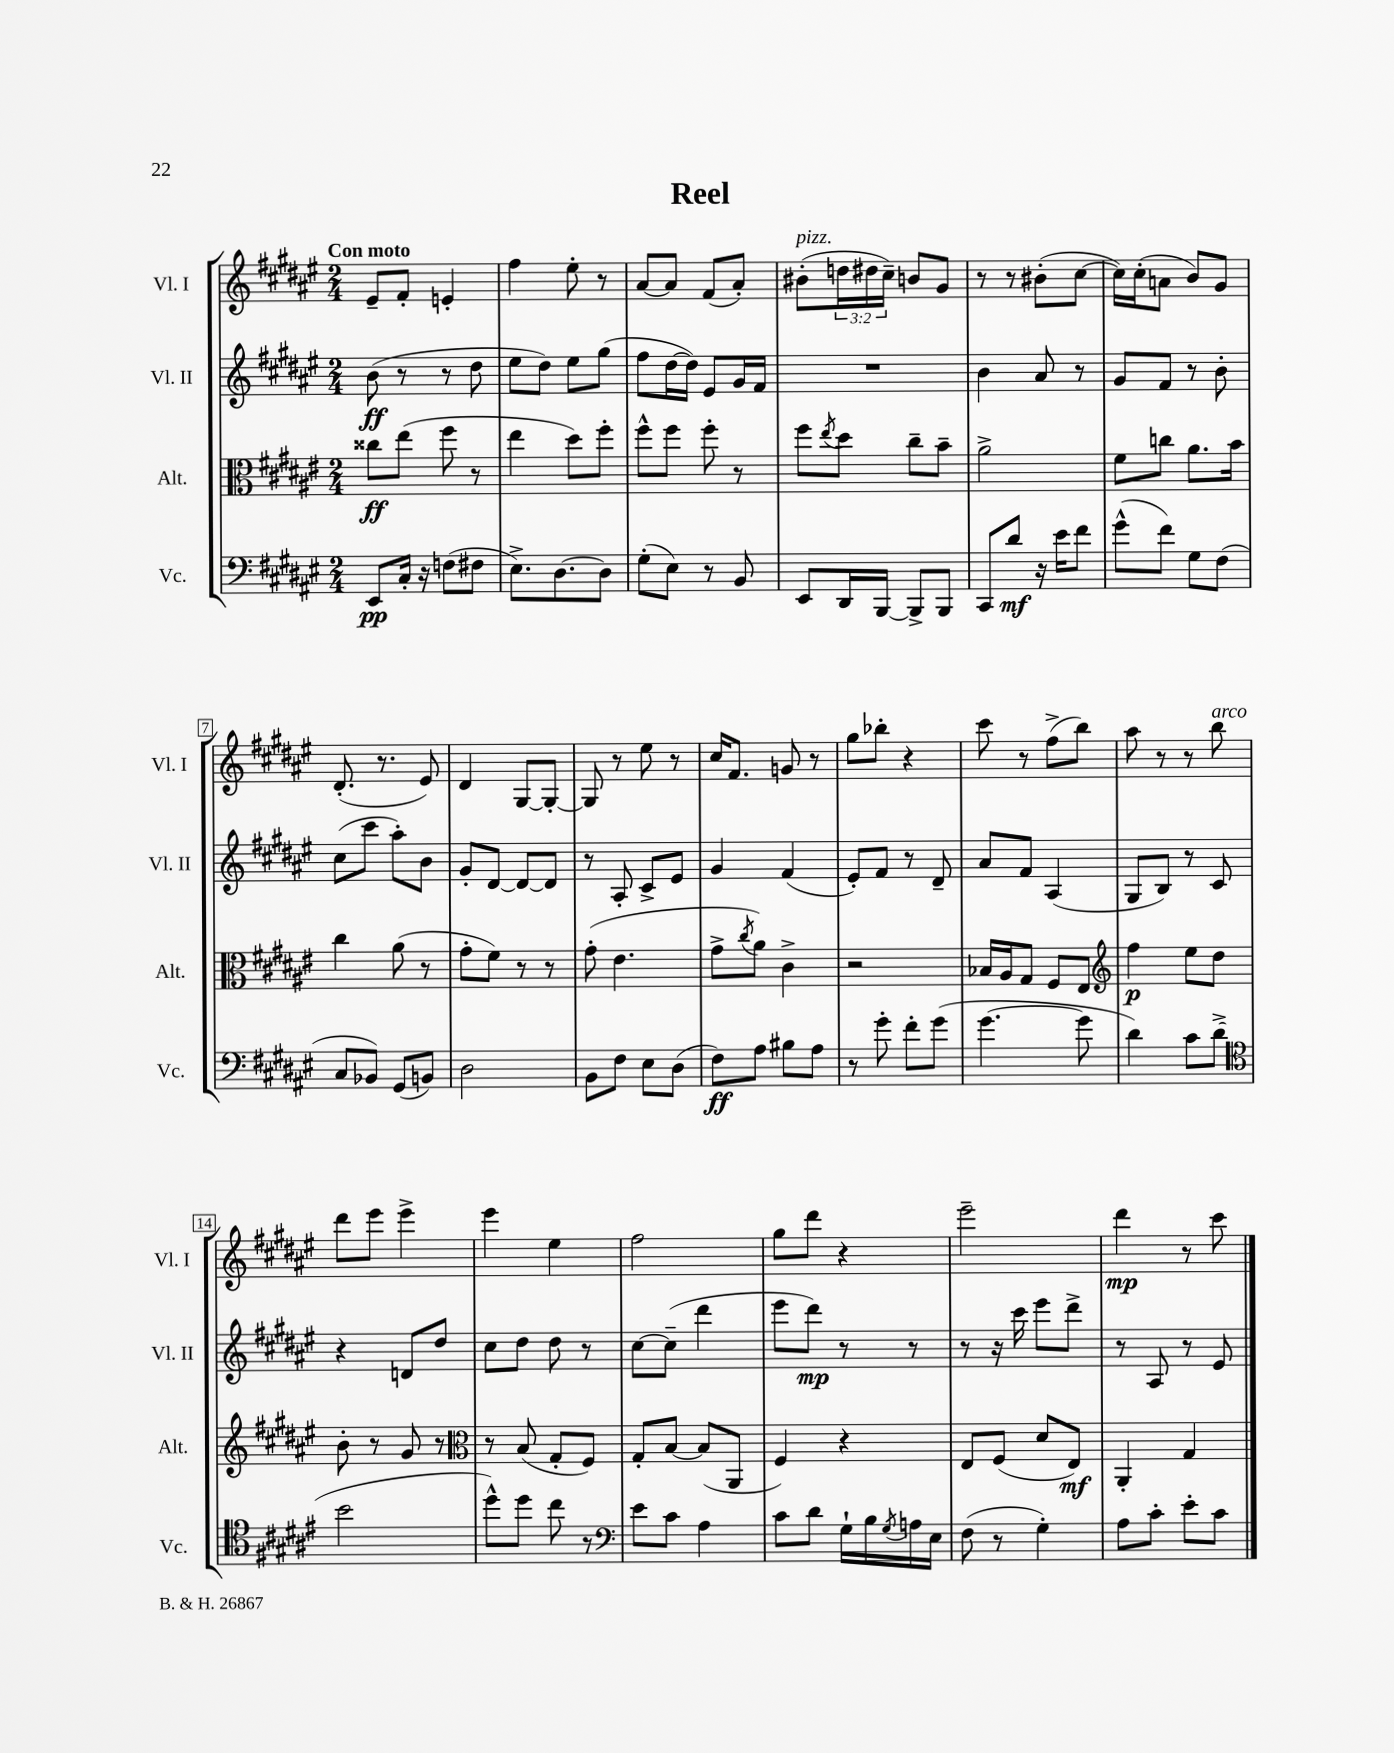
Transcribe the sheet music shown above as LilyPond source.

\header { title = "Reel" }
<<
\new StaffGroup <<
\new Staff = "s0" \with { instrumentName = "Vl. I" shortInstrumentName = "Vl. I" } {
    \clef treble \key fis \major \numericTimeSignature \time 2/4 \override Staff.TupletNumber.text = #tuplet-number::calc-fraction-text \tempo "Con moto"
    eis'8-- fis'8-. e'4-. |
    fis''4 eis''8-. r8 |
    ais'8~ ais'8 fis'8( ais'8-.) |
    bis'8-.^\markup { \italic "pizz." }( \tuplet 3/2 { d''16 dis''16 cis''16--) } b'8 gis'8 |
    r8 r8 bis'8-.( cis''8~ |
    cis''16) cis''16-.( a'8 b'8) gis'8 |
    dis'8.-.( r8. eis'8) |
    dis'4 gis8~ gis8~-. |
    gis8 r8 eis''8 r8 |
    cis''16 fis'8. g'8 r8 |
    gis''8 bes''8-. r4 |
    cis'''8 r8 fis''8->( b''8) |
    ais''8 r8 r8 b''8^\markup { \italic "arco" } |
    dis'''8 eis'''8 eis'''4-> |
    eis'''4 eis''4 |
    fis''2 |
    gis''8 dis'''8 r4 |
    eis'''2-- |
    dis'''4\mp r8 cis'''8 \bar "|." |
}
\new Staff = "s1" \with { instrumentName = "Vl. II" shortInstrumentName = "Vl. II" } {
    \clef treble \key fis \major \numericTimeSignature \time 2/4
    b'8\ff( r8 r8 dis''8 |
    eis''8 dis''8) eis''8 gis''8( |
    fis''8 dis''16~ dis''16) eis'8 gis'16 fis'16 |
    R2 |
    b'4 ais'8 r8 |
    gis'8 fis'8 r8 b'8-. |
    cis''8( cis'''8 ais''8-.) b'8 |
    gis'8-. dis'8~ dis'8~ dis'8 |
    r8 ais8-. cis'8-> eis'8 |
    gis'4 fis'4( |
    eis'8-.) fis'8 r8 dis'8-- |
    ais'8 fis'8 ais4( |
    gis8 b8) r8 cis'8 |
    r4 d'8 dis''8 |
    cis''8 dis''8 dis''8 r8 |
    cis''8~ cis''8--( dis'''4 |
    eis'''8 dis'''8\mp) r8 r8 |
    r8 r16 cis'''16 eis'''8 dis'''8-> |
    r8 ais8 r8 eis'8 \bar "|." |
}
\new Staff = "s2" \with { instrumentName = "Alt." shortInstrumentName = "Alt." } {
    \clef alto \key fis \major \numericTimeSignature \time 2/4
    cisis''8\ff eis''8( fis''8 r8 |
    eis''4 dis''8) fis''8-. |
    fis''8-^ fis''8 fis''8-. r8 |
    fis''8 \acciaccatura { eis''8 } dis''8 cis''8-- b'8-- |
    ais'2-> |
    fis'8 c''8 ais'8. b'16 |
    cis''4 ais'8( r8 |
    gis'8-. fis'8) r8 r8 |
    gis'8-.( eis'4. |
    gis'8-> \acciaccatura { cis''8 } ais'8) cis'4-> |
    r2 |
    bes16 ais16 gis8 fis8 eis8 |
    \clef treble fis''4\p eis''8 dis''8 |
    b'8-. r8 gis'8 r8 |
    \clef alto r8 b8( gis8-. fis8) |
    gis8-. b8~ b8( ais,8 |
    fis4) r4 |
    eis8 fis8( dis'8 eis8\mf) |
    ais,4-. gis4 \bar "|." |
}
\new Staff = "s3" \with { instrumentName = "Vc." shortInstrumentName = "Vc." } {
    \clef bass \key fis \major \numericTimeSignature \time 2/4
    eis,8\pp cis16-. r16 f8( fis8 |
    eis8.->) dis8.~ dis8 |
    gis8-.( eis8) r8 b,8 |
    eis,8 dis,16 b,,16~ b,,8-> b,,8 |
    cis,8 dis'8\mf r16 eis'16 fis'8 |
    gis'8-^( fis'8) gis8 fis8( |
    cis8 bes,8) gis,8( b,8) |
    dis2 |
    b,8 fis8 eis8 dis8( |
    fis8\ff) ais8 bis8 ais8 |
    r8 gis'8-. fis'8-. gis'8( |
    gis'4.~ gis'8 |
    dis'4) cis'8 dis'8->( |
    \clef tenor b'2 |
    dis''8-^) dis''8 cis''8 r8 |
    \clef bass eis'8 cis'8 ais4 |
    cis'8 dis'8 gis16-! b16 \acciaccatura { gis8 } a16 eis16 |
    fis8( r8 gis4-.) |
    ais8 cis'8-. eis'8-. cis'8 \bar "|." |
}
>>
>>
\layout { \context { \Score \override BarNumber.stencil = #(make-stencil-boxer 0.1 0.3 ly:text-interface::print) } }
